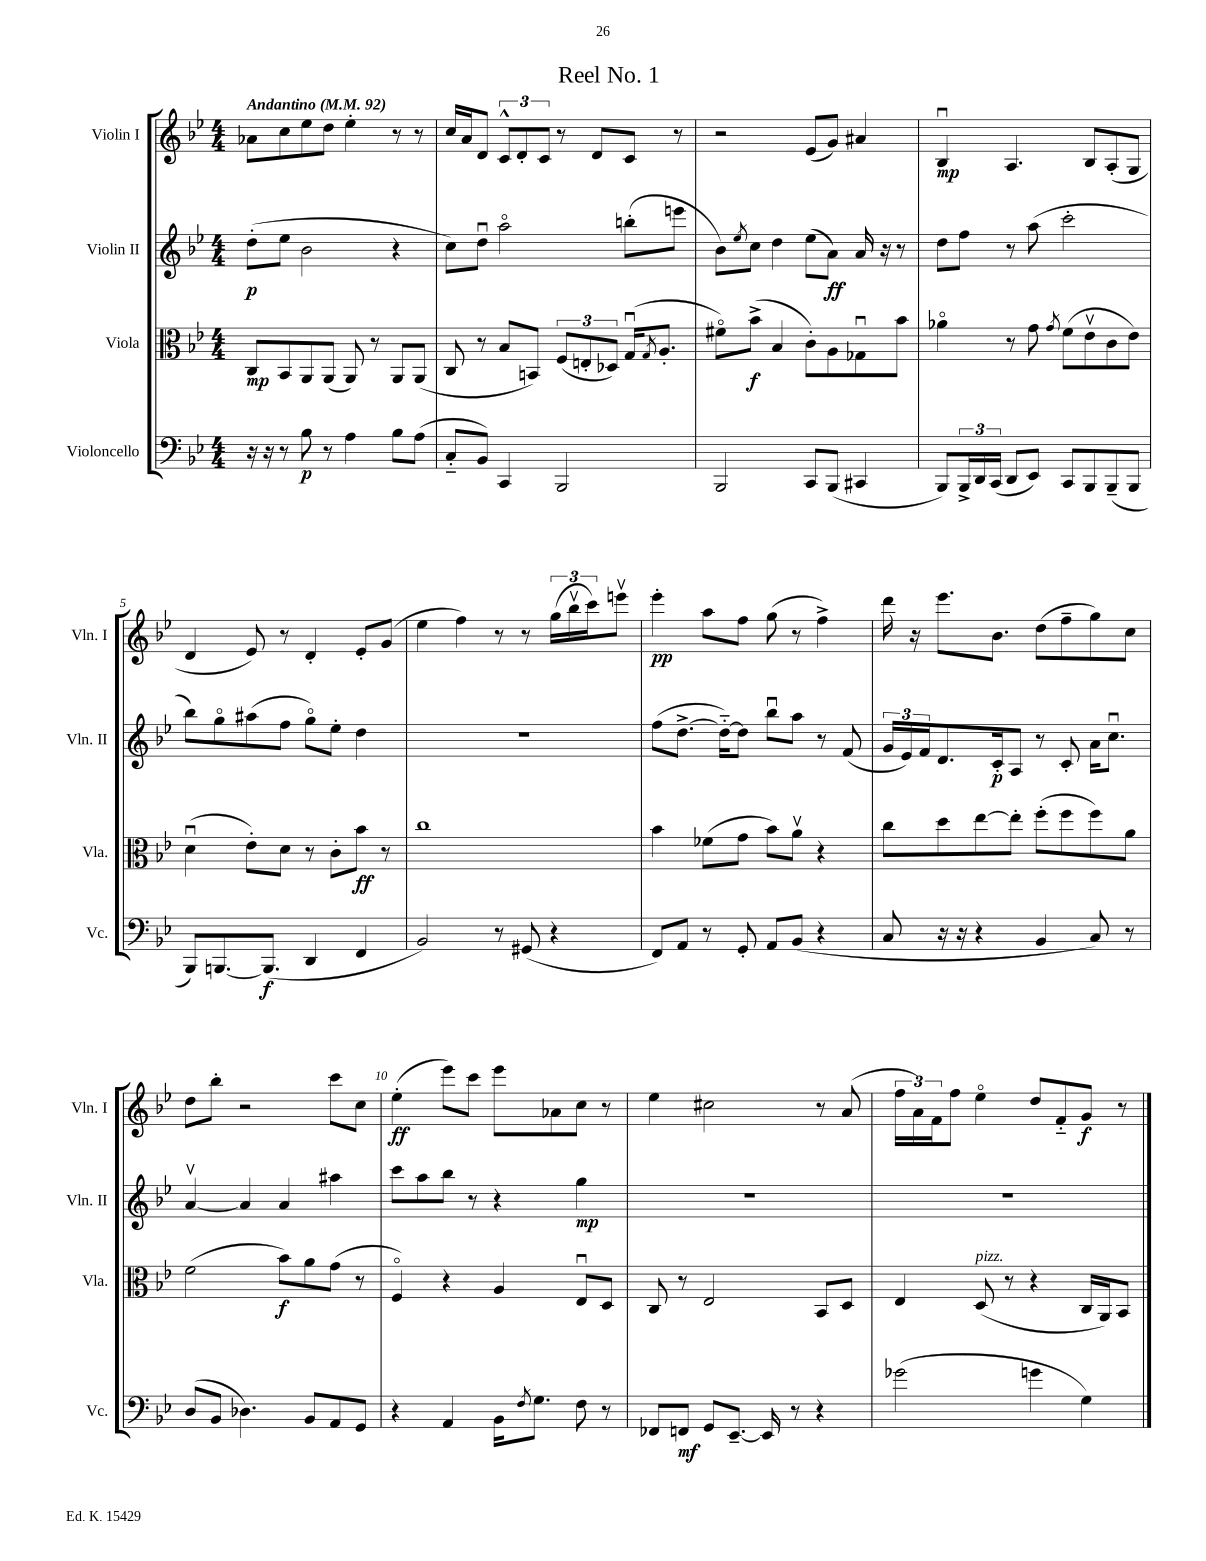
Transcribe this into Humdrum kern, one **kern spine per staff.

**kern	**kern	**kern	**kern
*staff4	*staff3	*staff2	*staff1
*clefF4	*clefC3	*clefG2	*clefG2
*k[b-e-]	*k[b-e-]	*k[b-e-]	*k[b-e-]
*M4/4	*M4/4	*M4/4	*M4/4
*MM92	*MM92	*MM92	*MM92
16r	8C	(8dd'	8a-
16r	.	.	.
8r	8BB-	8ee-	8cc
8B-	8AA	2b-	8ee-
8r	(8AA	.	8dd
4A	8AA)	.	4ee-'
.	8r	.	.
8B-	8AA	4r	8r
(8A	(8AA	.	8r
=	=	=	=
8C'~	8C	8cc)	16cc
.	.	.	16a
8BB-)	8r	8ddu	8d
4CC	8B-	2aao	12c^^
.	.	.	12d'
.	8BB)	.	.
.	.	.	12c
2BBB-	(12F	.	8r
.	12E'	.	.
.	.	.	8d
.	12D-)	.	.
.	(16Gu	(8bb'	8c
.	8qG	.	.
.	8.A'	.	.
.	.	8eee	8r
=	=	=	=
2BBB-	8f#o)	8b-)	2r
.	.	8qee-	.
.	(8b-^	8cc	.
.	4B-	4dd	.
8CC	8c')	(8ee-	(8e-
(8BBB-	8A	8a)	8g)
4CC#	8G-u	16a	4a#
.	.	16r	.
.	8b-	8r	.
=	=	=	=
8BBB-)	4a-o	8dd	4B-u
24BBB-^	.	8ff	.
24DD	.	.	.
(24CC	.	.	.
8DD	8r	8r	4.A
8EE-)	8g	(8aa	.
.	8qg	.	.
8CC	(8f	2ccc'	.
8BBB-	8e-v	.	8B-
(8BBB-~	8c	.	(8A'
8BBB-	8e-)	.	8G
=	=	=	=
8BBB-)	(4du	8bb-)	4d
[8.BBB	.	8ggo	.
.	8e-')	(8aa#	8e-)
(8.BBB]	.	.	.
.	8d	8ff	8r
4DD	8r	8ggo)	4d'
.	8c'	8ee-'	.
4FF	8b-	4dd	8e-'
.	8r	.	(8g
=	=	=	=
2BB-)	1cc	1r	4ee-
.	.	.	4ff)
8r	.	.	8r
(8GG#	.	.	8r
4r	.	.	(24gg
.	.	.	24bb-v
.	.	.	24ccc)
.	.	.	8eeev
=	=	=	=
8FF)	4b-	(8ff	4eee-'
8AA	.	[8.dd^	.
8r	(8f-	.	8aa
.	.	16dd'~_)	.
8GG'	8g	8dd]	8ff
8AA	8b-)	8bb-u	(8gg
(8BB-	8av	8aa	8r
4r	4r	8r	4ff^)
.	.	(8f	.
=	=	=	=
8C	8cc	24g	16ddd
.	.	24e-)	.
.	.	.	16r
.	.	24f	.
16r	8dd	8.d	8.eee-
16r	.	.	.
4r	[8ee-	.	.
.	.	16c'	8.b-
.	8ee-']	8A	.
4BB-	(8ff'	8r	(8dd
.	8ff	8c'	8ff~
8C)	8ff)	16a	8gg)
.	.	8.ccu	.
8r	8a	.	8cc
=	=	=	=
(8D	(2f	[4av	8dd
8BB-	.	.	8bb-'
4.D-)	.	4a]	2r
.	8b-)	4a	.
8BB-	8a	.	.
8AA	(8g	4aa#	8ccc
8GG	8r	.	8cc
=	=	=	=
4r	4Fo)	8ccc	(4ee-'
.	.	8aa	.
4AA	4r	8bb-	8eee-)
.	.	8r	8ccc
16BB-	4A	4r	8eee-
8qF	.	.	.
8.G	.	.	.
.	.	.	8a-
8F	8E-u	4gg	8cc
8r	8D	.	8r
=	=	=	=
8FF-	8C	1r	4ee-
8FF	8r	.	.
8GG	2E-	.	2cc#
[8.EE-~	.	.	.
16EE-]	.	.	.
8r	.	.	.
4r	8BB-	.	8r
.	8D	.	(8a
=	=	=	=
(2g-	4E-	1r	24ff
.	.	.	24a)
.	.	.	24f
.	.	.	8ff
.	(8D	.	4ee-o
.	8r	.	.
4g	4r	.	8dd
.	.	.	8f'~
4G)	16C	.	8g
.	16AA)	.	.
.	8BB-	.	8r
==	==	==	==
*-	*-	*-	*-
